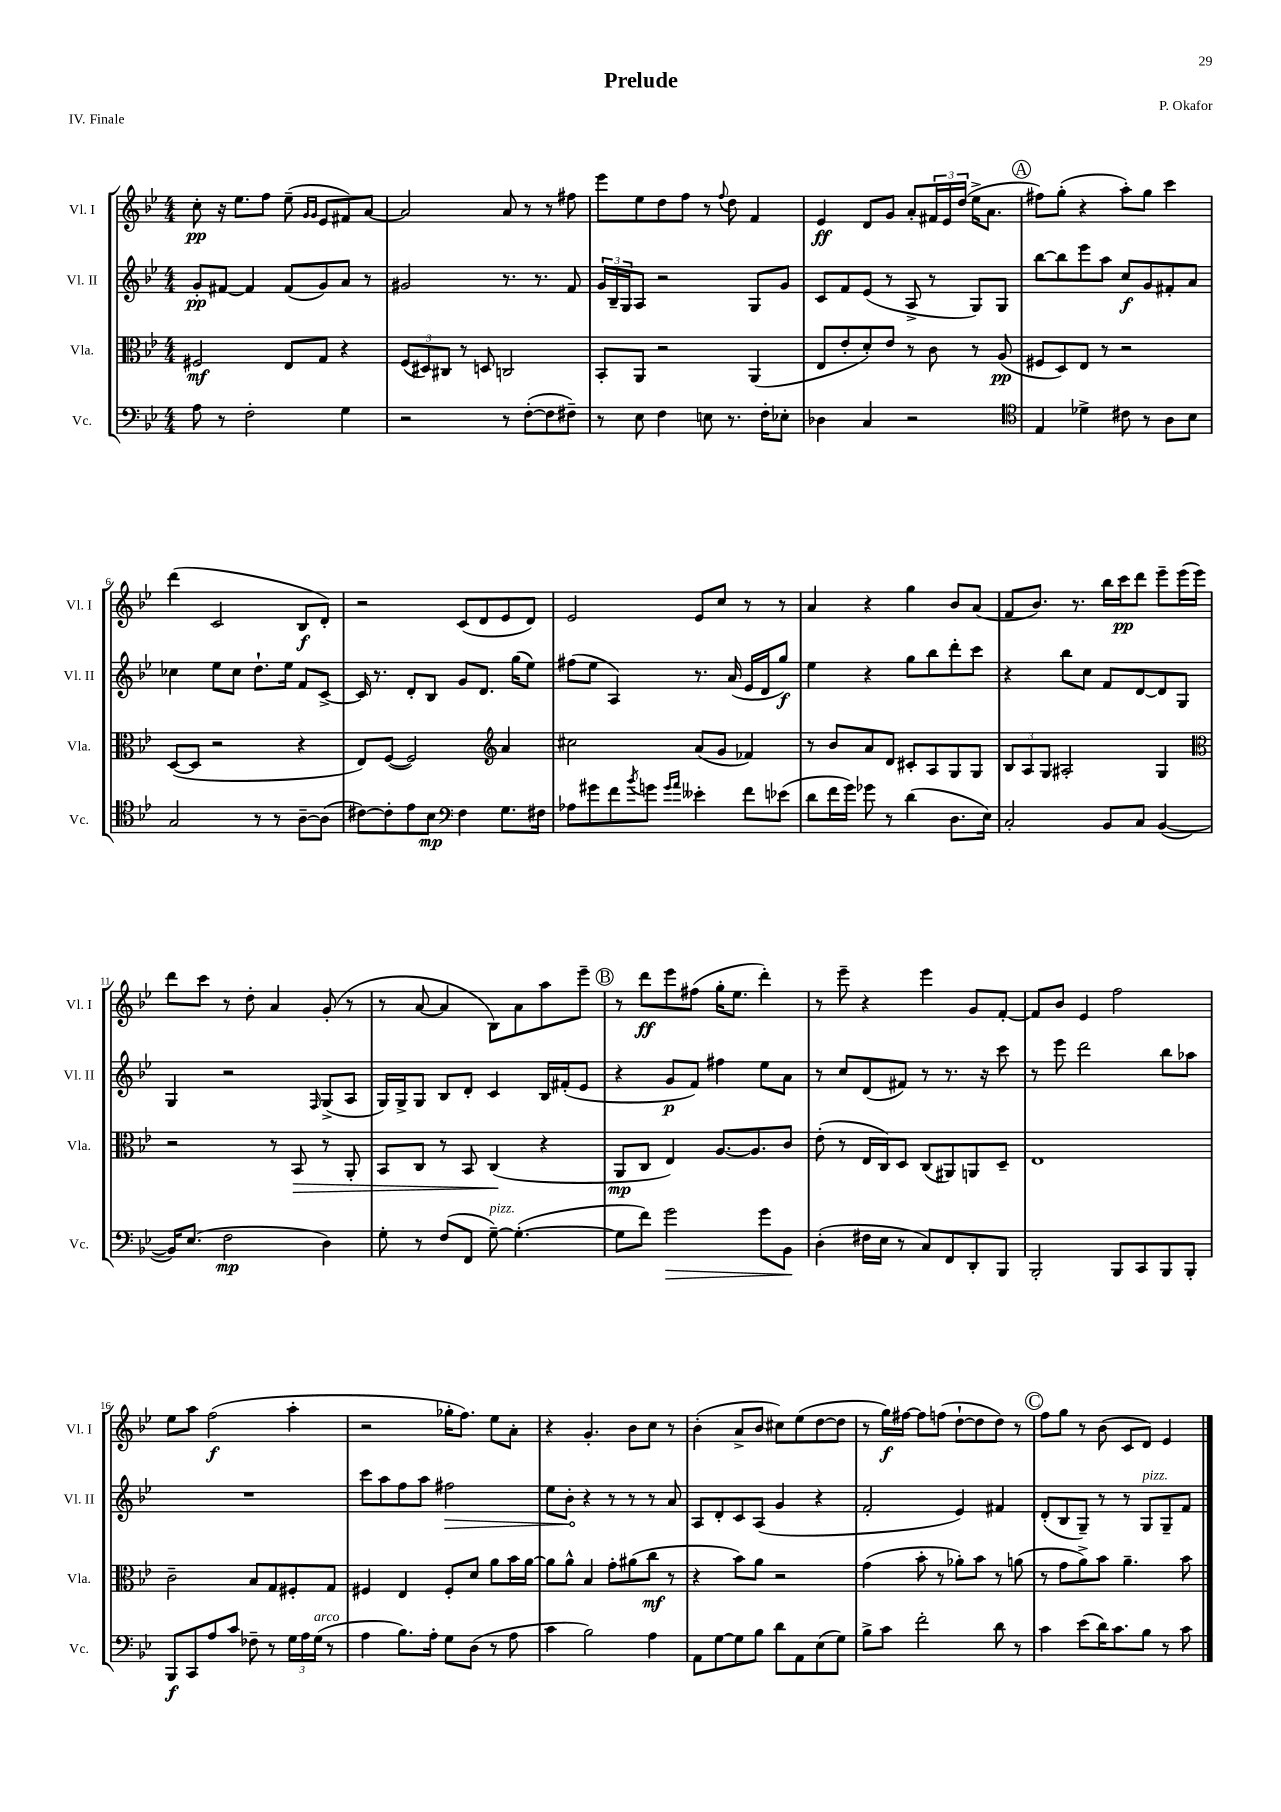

**kern	**kern	**kern	**kern
*staff4	*staff3	*staff2	*staff1
*clefF4	*clefC3	*clefG2	*clefG2
*k[b-e-]	*k[b-e-]	*k[b-e-]	*k[b-e-]
*M4/4	*M4/4	*M4/4	*M4/4
8A	2F#	8g'	8cc'
8r	.	[8f#	16r
.	.	.	8.ee-
2F'	.	4f#]	.
.	.	.	8ff
.	8E-	(8f#	(8ee-~
.	.	.	16qqg
.	.	.	16qqg
.	8G	8g)	8e-
4G	4r	8a	8f#)
.	.	8r	[8a
=	=	=	=
2r	(12F	2g#	2a]
.	12D#)	.	.
.	12C#	.	.
.	8r	.	.
.	8D	.	.
8r	2C	8.r	8a
([8F'	.	.	8r
.	.	8.r	.
8F]	.	.	8r
8F#~)	.	8f	8ff#
=	=	=	=
8r	8BB-'	24g	8eee-
.	.	24B-~	.
.	.	24G	.
8E-	8AA	8A	8ee-
4F	2r	2r	8dd
.	.	.	8ff
8E	.	.	8r
.	.	.	8qqff
8.r	.	.	8dd
.	(4AA	8G	4f
16F'	.	.	.
8E-'	.	8g	.
=	=	=	=
4D-	8E-	8c	4e-
.	8e-'	8f	.
4C	8d')	(8e-	8d
.	8e-	8r	8g
2r	8r	8A^	8a'
.	8c	8r	24f#
.	.	.	24e-
.	.	.	(24dd
.	8r	8G)	16ee-^
.	.	.	8.a
.	(8A	8G	.
=	=	=	=
*clefC4	*	*	*
4E-	8F#	[8bb-	8ff#)
.	8D)	8bb-]	(8gg'
4d-^	8E-	8eee-	4r
.	8r	8aa	.
8c#	2r	8cc	8aa')
8r	.	8g	8gg
8A	.	8f#'	4ccc
8B-	.	8a	.
=	=	=	=
2G	([8D	4cc-	(4ddd
.	8D]	.	.
.	2r	8ee-	2c
.	.	8cc-	.
8r	.	8.dd`	.
8r	.	.	.
.	.	16ee-	.
[8A~	4r	8f	8B-
(8A]	.	[8c^	8d')
=	=	=	=
[8c#)	8E-)	16c]	2r
.	.	8.r	.
8c#']	([8F	.	.
8e-	2F])	8d'	.
8B-	.	8B-	.
*clefF4	*	*	*
4F	.	8g	(8c
.	.	8.d	8d
*	*clefG2	*	*
8.G	4a	.	8e-
.	.	(16gg	.
.	.	8ee-)	8d)
16F#	.	.	.
=	=	=	=
8A-	2cc#	(8ff#	2e-
8g#	.	8ee-	.
8f	.	4A)	.
8qb-	.	.	.
8g	.	.	.
16qqg	.	.	.
16qqa	.	.	.
4e--'	(8a	8.r	8e-
.	8g	.	8cc
.	.	(16a	.
8f	4f-)	16e-	8r
.	.	16d	.
(8e-	.	8gg)	8r
=	=	=	=
8d	8r	4ee-	4a
16f	8b-	.	.
16g)	.	.	.
8g-	8a	4r	4r
8r	8d	.	.
(4d	8c#'	8gg	4gg
.	8A	8bb-	.
8.D	8G	8ddd'	8b-
.	8G	8ccc	(8a
16E-)	.	.	.
=	=	=	=
2C'	12B-	4r	8f
.	12A	.	.
.	.	.	8.b-)
.	12G	.	.
.	2A#'	8bb-	.
.	.	.	8.r
.	.	8cc	.
8BB-	.	8f	16bb-
.	.	.	16ccc
8C	.	[8d	8ddd
([4BB-	4G	8d]	8eee-~
.	.	8G	(16eee-
.	.	.	16eee-)
=	=	=	=
*	*clefC3	*	*
16BB-])	2r	4G	8ddd
(8.E-	.	.	.
.	.	.	8ccc
2F	.	2r	8r
.	.	.	8dd'
.	8r	.	4a
.	8BB-	.	.
.	.	16qqF	.
4D)	8r	(8G^	(8g'
.	8AA'	8A	8r
=	=	=	=
8G'	8BB-	16G)	8r
.	.	16G^	.
8r	8C	8G	[8a
(8F	8r	8B-	4a]
8FF	8BB-	8d'	.
[8G~)	(4C	4c	8B-)
(4.G'_	.	.	8a
.	4r	16B-	8aa
.	.	(16f#'	.
.	.	8e-	8eee-~
=	=	=	=
8G]	8AA	4r	8r
8f)	8C	.	8ddd
2g	4E-)	8g	8eee-
.	.	8f)	(8ff#
.	[8.A	4ff#	16gg'
.	.	.	8.ee-
.	8.A]	.	.
8g	.	8ee-	4ddd')
8BB-	8c	8a	.
=	=	=	=
(4D'	(8e-'	8r	8r
.	8r	8cc	8eee-~
16F#	16E-	(8d	4r
16E-	16C)	.	.
8r	8D	8f#)	.
8C)	(8C	8r	4eee-
8FF	8AA#)	8.r	.
8DD'	8AA	.	8g
.	.	16r	.
8BBB-	8D~	8ccc	[8f'
=	=	=	=
2BBB-'	1E-	8r	8f]
.	.	8eee-	8b-
.	.	2ddd	4e-
8BBB-	.	.	2ff
8CC	.	.	.
8BBB-	.	8bb-	.
8BBB-'	.	8aa-	.
=	=	=	=
8BBB-	2c~	1r	8ee-
8CC	.	.	8aa
8A	.	.	(2ff
8c	.	.	.
8F-~	8B-	.	.
8r	8G	.	.
24G	8F#'	.	4aa'
24A	.	.	.
(24G	.	.	.
8r	8G	.	.
=	=	=	=
4A	4F#	8ccc	2r
.	.	8aa	.
8.B-)	4E-	8ff	.
.	.	8aa	.
16A'	.	.	.
8G	8F#'	2ff#	16gg-'
.	.	.	8.ff)
(8D	8d	.	.
8r	8a	.	8ee-
8A	16b-	.	8a'
.	[16a	.	.
=	=	=	=
4c	8a]	8ee-	4r
.	8a^^	8b-'	.
2B-)	4B-	4r	4.g'
.	8g'	8r	.
.	(8a#	8r	8b-
4A	8cc	8r	8cc
.	8r	8a	8r
=	=	=	=
8AA	4r	8A	(4b-'
[8G	.	8d'	.
8G]	8b-)	8c	8a^
8B-	8a	(8A	8b-
8d	2r	4g	8cc#)
8AA	.	.	(8ee-
(8E-	.	4r	[8dd
8G)	.	.	8dd]
=	=	=	=
8B-^	(4g	2f'	8r
8c	.	.	16gg)
.	.	.	[16ff#
2f'	8b-'	.	8ff#]
.	8r	.	(8ff
.	8a-')	4e-)	[8dd`
.	8b-	.	8dd]
8d	8r	4f#	8dd)
8r	(8a	.	8r
=	=	=	=
4c	8r	(8d'	8ff
.	8g	8B-	8gg
(8e-	8a^)	8G~)	8r
16d)	8b-	8r	(8b-
8.c	.	.	.
.	4.a~	8r	8c
8B-	.	8G	8d)
8r	.	8G~	4e-
8c	8b-	8f	.
==	==	==	==
*-	*-	*-	*-
